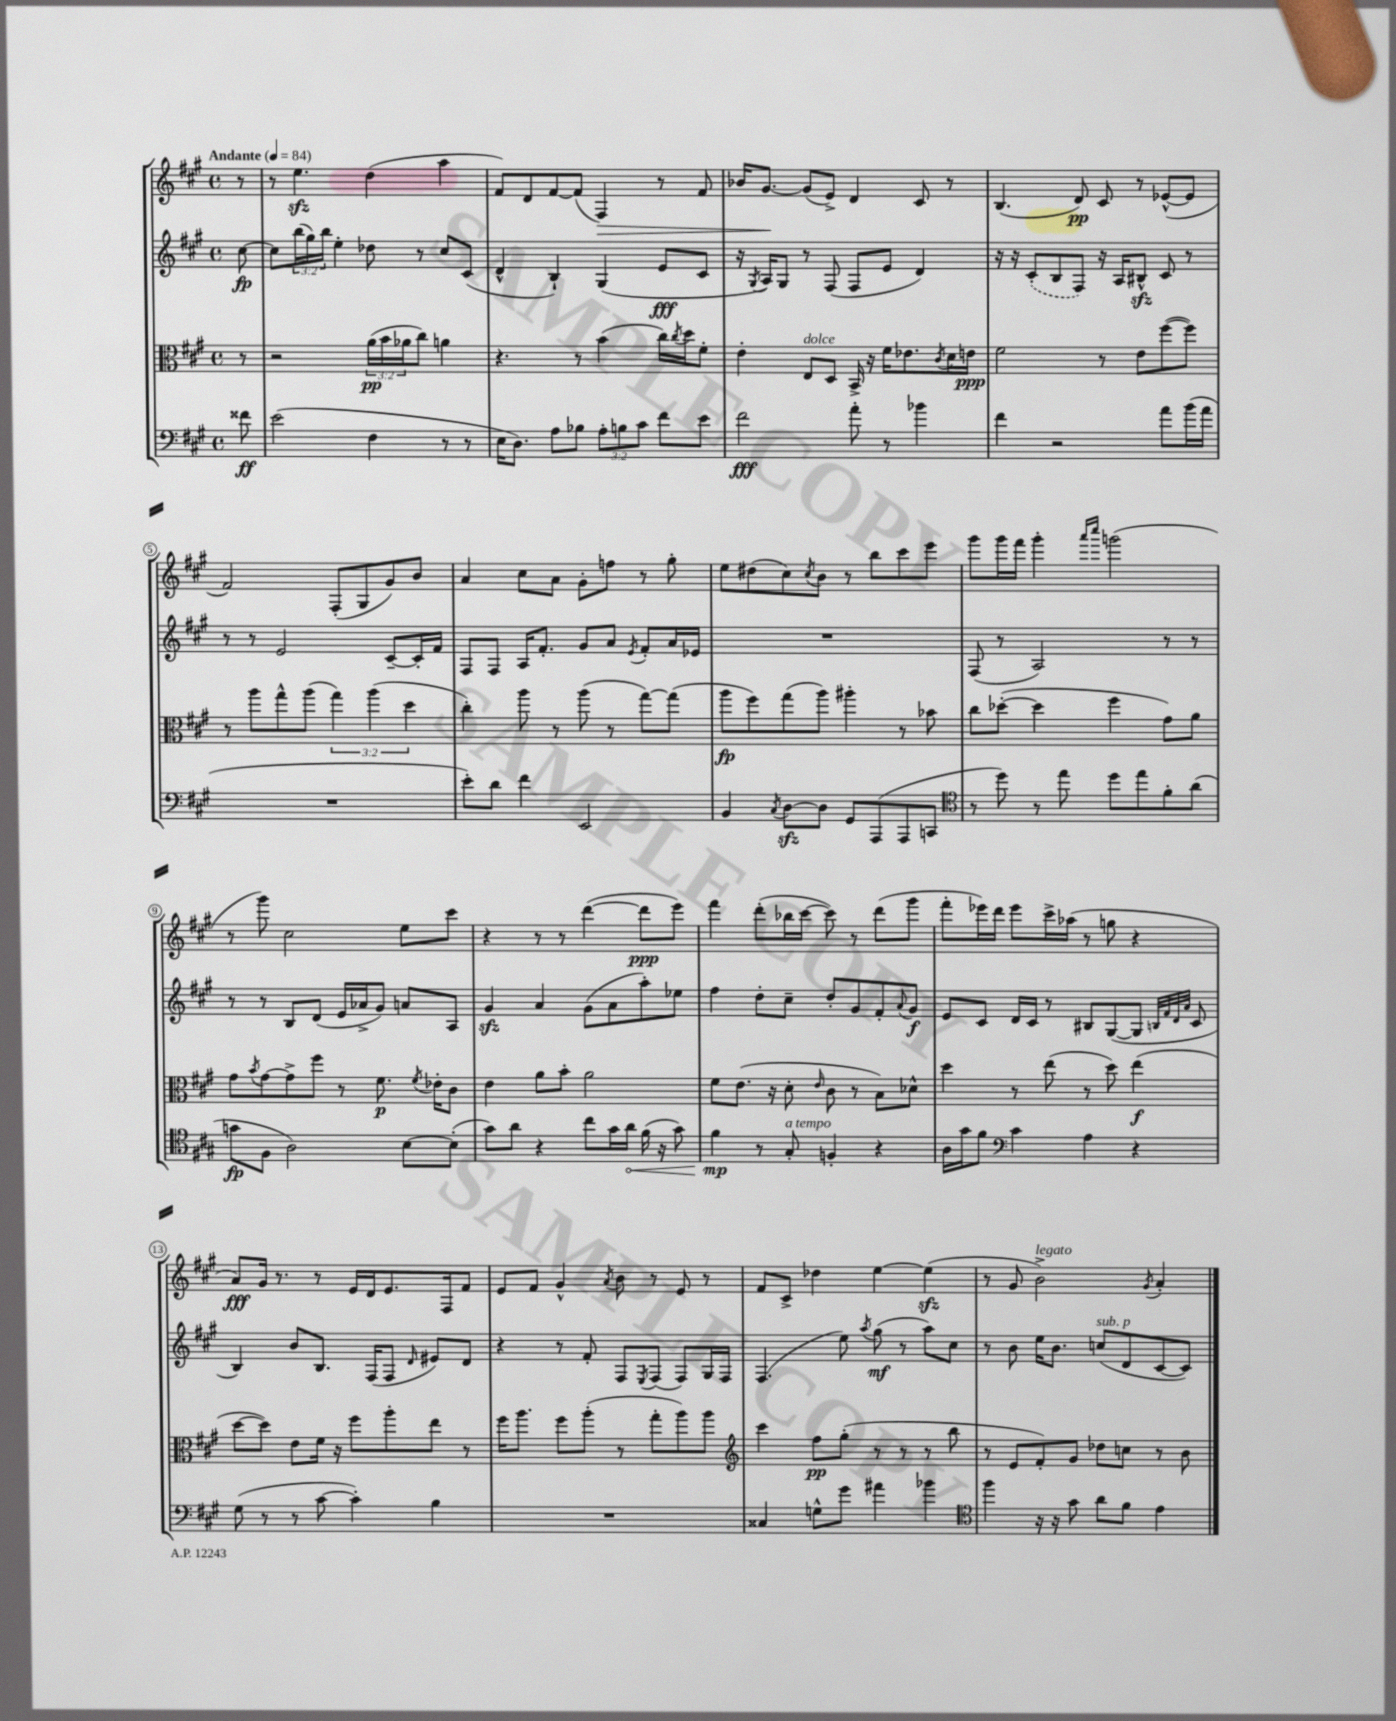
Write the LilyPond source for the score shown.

<<
\new StaffGroup <<
\new Staff = "s0" {
    \clef treble \key a \major \defaultTimeSignature \time 4/4 \partial 8 \tempo "Andante" 4 = 84
    r8 |
    r8 e''4.\sfz d''4( a''4 |
    fis'8) d'8 fis'8~ fis'8( fis4\>) r8 fis'8 |
    bes'16 gis'8.~\! gis'8( e'8->) d'4 cis'8 r8 |
    b4.( d'8\pp) cis'8 r8 ees'8~-^( ees'8 |
    fis'2) fis8-.( gis8 gis'8) b'8 |
    a'4 cis''8 a'8 gis'8-. f''8 r8 gis''8-. |
    e''8 dis''8( cis''8) \acciaccatura { cis''8 } b'8 r8 b''8 cis'''8 e'''8 |
    gis'''8 gis'''16 fis'''16 gis'''4-. \grace { a'''16 cis''''16 } g'''2( |
    r8 gis'''8) cis''2 e''8 cis'''8 |
    r4 r8 r8 d'''4~( d'''8\ppp e'''8) |
    fis'''4 d'''8-.( bes''16 cis'''16~ cis'''8) r8 d'''8( gis'''8 |
    fis'''8-. ees'''16) d'''16 ees'''8 cis'''16-> aes''16( r8 g''8 r4 |
    a'8\fff) gis'16 r8. r8 e'16 d'16 e'8. fis16 fis'8 |
    e'8 fis'8 gis'4-^ \acciaccatura { a'8 } b'8 r8 e'8 r8 |
    fis'8 cis'8-> des''4 e''4~ e''4\sfz( |
    r8 gis'8 b'2->^\markup { \italic "legato" }) \acciaccatura { gis'8 } a'4-. \bar "|." |
}
\new Staff = "s1" {
    \clef treble \key a \major \defaultTimeSignature \time 4/4 \override Staff.TupletNumber.text = #tuplet-number::calc-fraction-text \partial 8
    cis''8~\fp |
    cis''8 \tuplet 3/2 { b''16( gis''16) b''16 } e''4-. des''8 r8 cis''8 cis'8( |
    d'4-^ b4-!) gis4( e'8\fff cis'8 |
    r16 \acciaccatura { gis8 } a16) gis8 r8 fis8( fis8 e'8 d'4) |
    r16 r16 \once \slurDashed cis'8-.( b8 fis8) r16 a16 bis8-^\sfz cis'8 r8 |
    r8 r8 e'2 cis'8~-- cis'16-. fis'16 |
    fis8 fis8 a16 fis'8.-. gis'8 a'8 \acciaccatura { e'8 } fis'8-. a'16 ees'16 |
    R1 |
    fis8( r8 a2) r8 r8 |
    r8 r8 b8 d'8( e'16 aes'16-> gis'8) a'8 a8 |
    gis'4\sfz a'4 gis'8( a'8 a''8-.) ees''8 |
    fis''4 d''8-. cis''8-- d''8-. gis'8 fis'8-. \appoggiatura { a'8 } gis'8\f |
    e'8 cis'8 d'16 cis'16 r8 bis8 gis8~( gis8 \grace { b32 fis'32 d'32 a'32 } cis'8 |
    b4) b'8 b8. fis16( fis8 \grace { d'16 } eis'8) d'8 |
    r4 r8 fis'8-. fis8 \acciaccatura { e8 } fis8( fis8) gis16 fis16 |
    fis4.( e''8) \acciaccatura { a''8 } gis''8\mf( r8 a''8) cis''8 |
    r8 b'8 e''16 b'8. c''8^\markup { \italic "sub. p" }( d'8 cis'8~ cis'8) \bar "|." |
}
\new Staff = "s2" {
    \clef alto \key a \major \defaultTimeSignature \time 4/4 \override Staff.TupletNumber.text = #tuplet-number::calc-fraction-text \partial 8
    r8 |
    r2 \tuplet 3/2 { a'16\pp( b'16 aes'16 } cis''8) a'4 |
    r4. r8 b'4( cis''16) \acciaccatura { cis''8 } d''16 fis'8-. |
    e'4-. e8^\markup { \italic "dolce" } d8 b,16-> r16 fis'16 ees'8. \acciaccatura { cis'8 } d'16 e'16\ppp |
    fis'2 r8 e'8 fis''8~( fis''8) |
    r8 a''8 gis''8-^ a''8( \tuplet 3/2 { gis''4) a''4( d''4 } |
    cis''4-.) a''8 r8 a''8( r8 gis''8~) gis''8( |
    a''8\fp fis''8) gis''8( a''8) ais''4-. r8 bes'8 |
    cis''8 des''8~-.( des''4 fis''4 gis'8) a'8 |
    gis'8 \acciaccatura { b'8 } gis'8~ gis'8-> fis''8 r8 fis'8.\p \acciaccatura { fis'8 } ees'16-. cis'8 |
    e'4 a'8 b'8-. a'2 |
    fis'8 e'8.( r16 d'8-. \grace { e'16 } cis'8 r8 b8) des'8-^ |
    d''4 r8 e''8( r8 d''8) e''4\f( |
    d''8~ d''8) e'8 fis'16 r16 fis''8 a''8-. e''8 r8 |
    fis''16 a''8. fis''8 a''8-.( r8 gis''8-. a''8) a''8 |
    \clef treble cis'''4 fis''8\pp gis''8-.( r8 r8 r8 b''8 |
    r8 e'8 fis'8-.) gis'8 des''8 c''8 r8 b'8 \bar "|." |
}
\new Staff = "s3" {
    \clef bass \key a \major \defaultTimeSignature \time 4/4 \override Staff.TupletNumber.text = #tuplet-number::calc-fraction-text \partial 8
    fisis'8\ff |
    e'2( fis4 r8 r8 |
    e16 d8.) a8 bes8 \tuplet 3/2 { a8-. b8 cis'8 } fis'8 e'8 |
    fis'2\fff a'8-. r8 bes'4 |
    fis'4 r2 a'8 b'16( a'16 |
    R1 |
    e'8-.) d'8 fis'4 e,2 |
    b,4 \acciaccatura { cis8 } d8~\sfz d8 gis,8 a,,8( a,,8 c,8 |
    \clef tenor r8 d''8) r8 e''8 d''8 e''8 fis'8-. a'8( |
    g'8\fp fis8 a2) b8~ b8-.( |
    gis'8) a'8 r4 cis''8 gis'16 \once \override Hairpin.circled-tip = ##t a'16\< fis'16( r16 gis'8) |
    fis'4\mp\! r8 gis8-.^\markup { \italic "a tempo" } f4-. r4 |
    a16 gis'16 fis'8 \clef bass cis'4 a4 r4 |
    gis8( r8 r8 cis'8~ cis'4-.) b4 |
    R1 |
    cisis4 g8-^ gis'8 ais'4 bes'4 |
    \clef tenor fis''4 r16 r16 gis'8 a'8 fis'8 e'4 \bar "|." |
}
>>
>>
\layout { \context { \Score \override BarNumber.stencil = #(make-stencil-circler 0.1 0.3 ly:text-interface::print) } }
